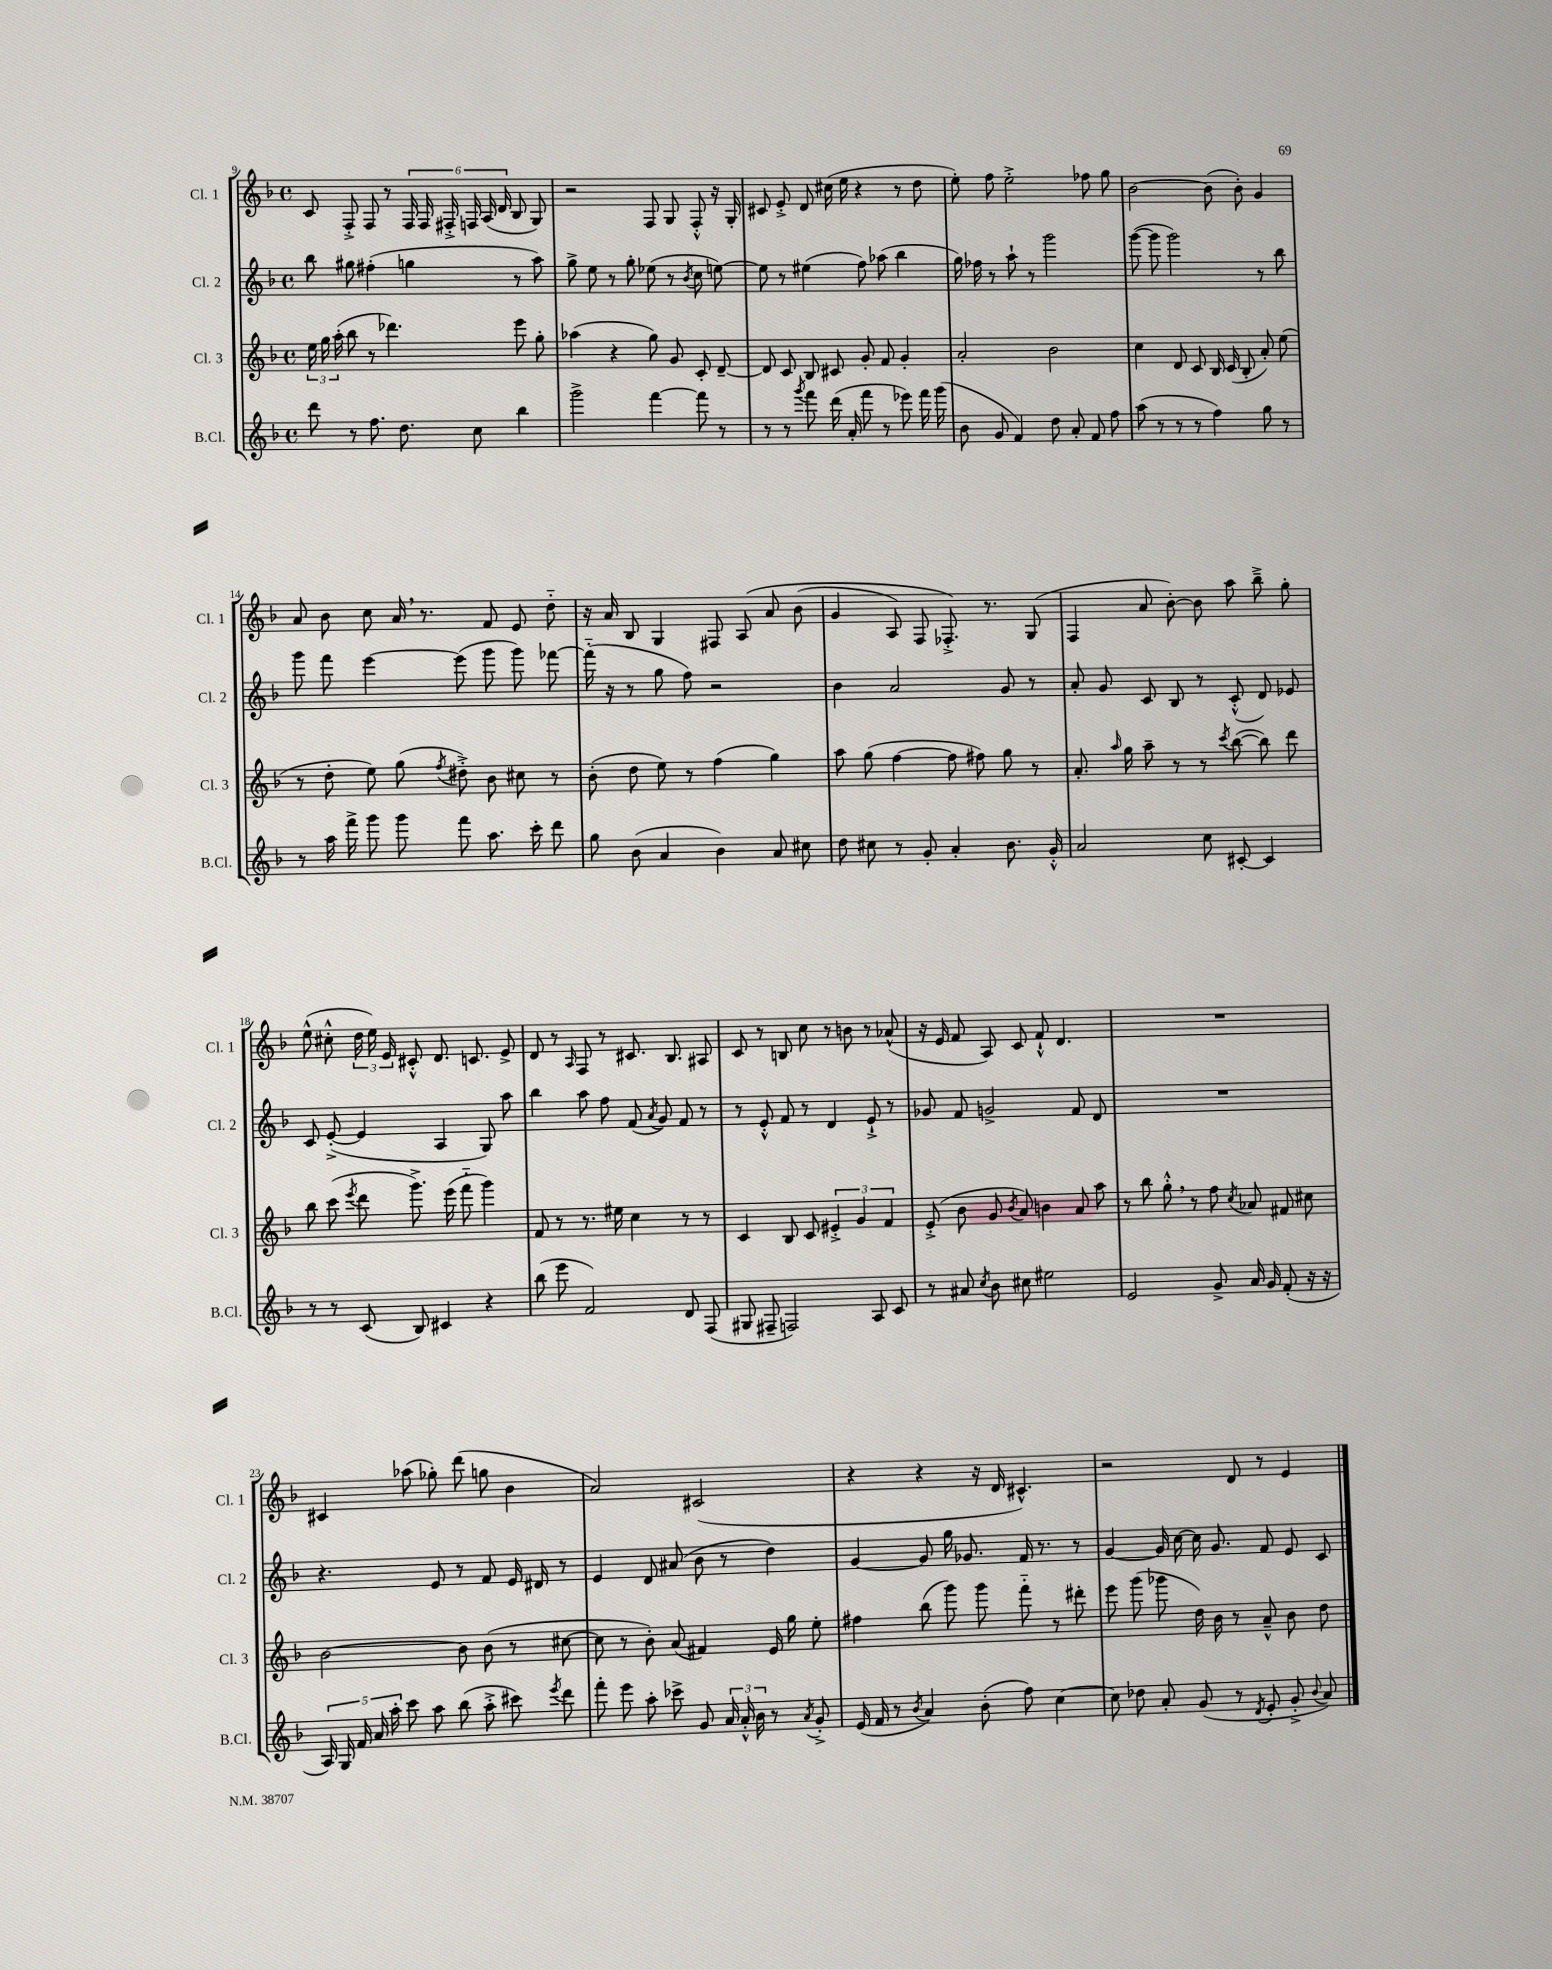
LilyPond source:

<<
\new StaffGroup <<
\new Staff = "s0" \with { instrumentName = "Cl. 1" shortInstrumentName = "Cl. 1" } {
    \clef treble \key f \major \defaultTimeSignature \time 4/4
    \autoBeamOff c'8 f8-.-> f8 r8 \tuplet 6/4 { f16 f16 fis16-.-> f16 a16( d'16 } bes8 g8) |
    r2 f8 g8 f8-.-^ r16 g16-. |
    cis'8 e'8-.-> d'8 cis''16( e''16 r4 r8 d''8 |
    e''8-.) f''8 e''2-.-> fes''8 g''8 |
    bes'2~ bes'8( bes'8-.) g'4 |
    a'8 bes'8 c''8 a'16 \breathe r8. f'8 e'8 d''8-_ |
    r16 a'16 bes8 g4 fis8 a8\( a'8 bes'8( |
    g'4 a8) f8 fes8.-.->\) r8. g8( |
    f4 a'8 bes'8~-.) bes'8 a''8 bes''8---> g''8-. |
    e''8-^( cis''8-.-^ \tuplet 3/2 { d''16 e''16) e'16 } cis'8-.-^ d'8. c'8. e'8-> |
    d'8 r8 \grace { a16 } f8 r8 cis'8. bes8. ais8 |
    c'8 r8 b8 c''8 r8 b'8 r8 aes'8-^( |
    r16 e'16 f'8 a8) c'8 f'8-!-^ d'4. |
    R1 |
    cis'4 aes''8( ges''8-.) d'''8( g''8 bes'4 |
    a'2) cis'2( |
    r4 r4 r16 d'16 cis'4.-^) |
    r2 d'8 r8 e'4 \bar "|." |
}
\new Staff = "s1" \with { instrumentName = "Cl. 2" shortInstrumentName = "Cl. 2" } {
    \clef treble \key f \major \defaultTimeSignature \time 4/4
    \autoBeamOff bes''8 gis''8 fis''4-.( g''4 r8 a''8) |
    g''8-> e''8 r8 g''8-. ees''8( r8 \acciaccatura { bes'8 } c''8 e''8~) |
    e''8 r8 eis''4( f''8) aes''8( bes''4 |
    g''16) fes''16 r8 a''8-! r8 g'''2 |
    g'''8~( g'''8 g'''2) r8 bes''8 |
    g'''8 f'''8 e'''4~ e'''8( g'''8 g'''8) fes'''8~ |
    fes'''16-_( r16 r8 g''8 f''8) r2 |
    bes'4 a'2 g'8 r8 |
    a'8-. g'8 c'8 bes8 r8 c'8-.-^( d'8) ees'8 |
    c'8 e'8~-.->( e'4 a4 g8) a''8 |
    bes''4 a''8 f''8 f'8( \acciaccatura { a'8 } g'8) f'8 r8 |
    r8 e'8-.-^ f'8 r8 d'4 e'8-!-> r8 |
    ges'8 f'8 g'2-> f'8 d'8 |
    R1 |
    r4. e'8 r8 f'8 e'16 dis'16 r8 |
    e'4 d'8 ais'8( bes'8 r8 d''4) |
    g'4~ g'8 g''16 ges'8. f'16 r8. r8 |
    g'4~ g'16 c''16~ c''16 g'8. f'8 e'8 c'8 \bar "|." |
}
\new Staff = "s2" \with { instrumentName = "Cl. 3" shortInstrumentName = "Cl. 3" } {
    \clef treble \key f \major \defaultTimeSignature \time 4/4
    \autoBeamOff \tuplet 3/2 { e''16 g''16 a''16-.( } bes''8 r8 des'''4.) e'''8 g''8-. |
    aes''4( r4 g''8) g'8 c'8-. d'8~-- |
    d'8 c'8 bes8 cis'8 g'8-. f'8 g'4-. |
    a'2-. bes'2 |
    c''4 d'8 c'8 bes16 c'16( bes8-. a'8-.) e''8( |
    r8 d''8-. e''8) g''8( \acciaccatura { f''8 } dis''8-.->) bes'8 cis''8 r8 |
    bes'8-.( d''8 e''8) r8 f''4( g''4) |
    a''8 g''8( f''4~ f''8 fis''8) g''8 r8 |
    a'8.-. \grace { a''16 } g''16 a''8-- r8 r8 \acciaccatura { c'''8 } bes''8~( bes''8) d'''8 |
    bes''8 c'''8( \acciaccatura { e'''8 } d'''8 g'''8.->) e'''16( f'''8-_ g'''4) |
    f'8 r8 r8. eis''16 c''4 r8 r8 |
    c'4 bes8 c'8 \tuplet 3/2 { eis'4-.-> g'4 f'4 } |
    e'8-.->( bes'8 g'8 \acciaccatura { bes'8 } a'8) b'4 a'8 a''8 |
    r8 bes''8 g''8-.-^ \breathe r8 f''8 \acciaccatura { c''8 } aes'8 fis'8 cis''8 |
    bes'2~ bes'8 bes'8( r8 cis''8~ |
    cis''8 r8 bes'8-.) a'8( fis'4) e'16 g''16 e''8-. |
    fis''4 bes''8( g'''8) g'''8 f'''8-_ r8 dis'''8-. |
    e'''8 g'''8( ges'''8 d''16) bes'16 r8 a'8---^ bes'8 d''8 \bar "|." |
}
\new Staff = "s3" \with { instrumentName = "B.Cl." shortInstrumentName = "B.Cl." } {
    \clef treble \key f \major \defaultTimeSignature \time 4/4
    \autoBeamOff d'''8 r8 f''8. d''8. c''8 bes''4 |
    g'''2-> f'''4~ f'''8 r8 |
    r8 r8 \acciaccatura { g'''8 } f'''8 d'''16( a'16-. f'''8 r8 ees'''8) f'''16 g'''16( |
    bes'8 g'8 f'4) d''8 a'8-. f'8 f''8 |
    a''8( r8 r8 r8 f''4) g''8 r8 |
    r8 a''16 f'''16-> g'''8 g'''8 f'''8 a''8. c'''16-. d'''8 |
    g''8 bes'8( a'4 bes'4) a'8 cis''8 |
    d''8 cis''8 r8 g'8-. a'4-. bes'8. g'16-.-^ |
    a'2 c''8 cis'8~-. cis'4 |
    r8 r8 c'8( bes8) cis'4 r4 |
    bes''8( e'''8 f'2) d'8 f8( |
    gis8 fis8-- f2) a8 c'8 |
    r8 ais'8 \acciaccatura { c''8 } bes'8 cis''8 eis''2 |
    e'2 g'8-> a'16 g'16 f'8-.( r16 r16 |
    \tuplet 5/4 { a16) g16 f'16 a'16 a''16-. } c'''8 a''8 bes''8( a''8-.-> cis'''8) \acciaccatura { e'''8 } d'''8 |
    f'''8-. e'''8 a''8-. ces'''8-> g'8 \tuplet 3/2 { a'16 a'16-.-^ bes'16 } r8 \acciaccatura { a'8 } g'8-.-> |
    e'16( f'16 r8 \acciaccatura { bes'8 } a'4) bes'8-.( f''8) c''4~ |
    c''8 des''8 a'8-. g'8( r8 \acciaccatura { d'8 } e'8-. g'8-.-> \appoggiatura { bes'8 } a'8) \bar "|." |
}
>>
>>
\layout { \context { \Score currentBarNumber = #9 } }
